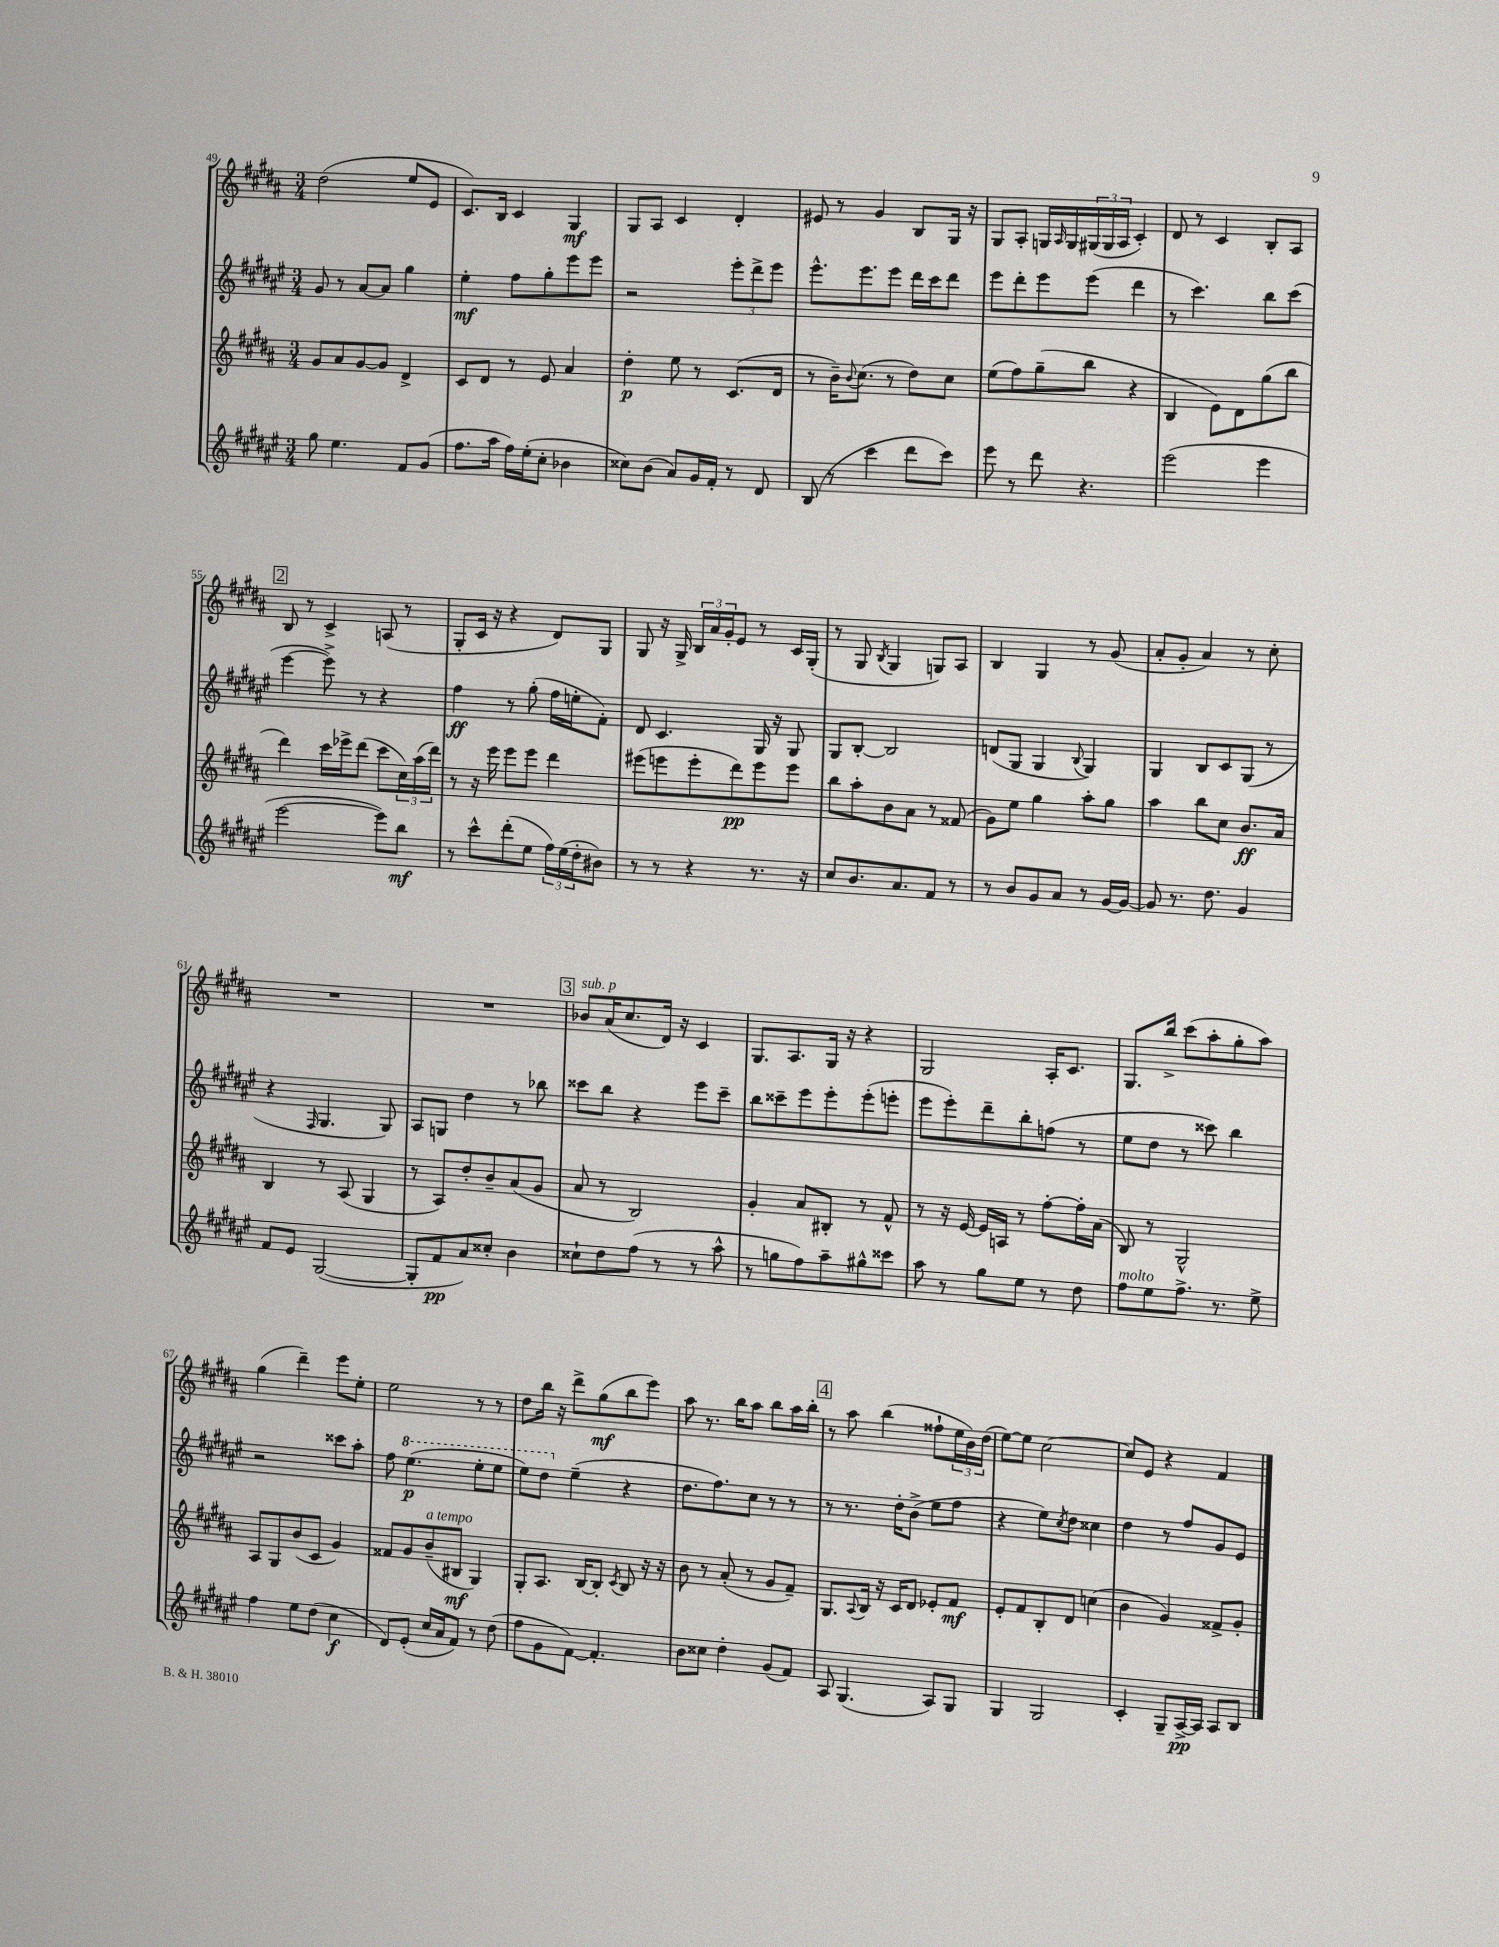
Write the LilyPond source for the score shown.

<<
\new StaffGroup <<
\new Staff = "s0" {
    \clef treble \key b \major \numericTimeSignature \time 3/4
    dis''2( e''8 e'8 |
    cis'8.) b16 cis'4 gis4\mf |
    gis8 ais8 cis'4 dis'4-. |
    eis'8 r8 gis'4 b8 gis16 r16 |
    gis8 ais8-. g16 \grace { ais16 } g16 \tuplet 3/2 { gis16( gis16 ais16 } cis'4-.) |
    dis'8 r8 cis'4 b8-. ais8 |
    \mark \markup { \box "2" } b8 r8 cis'4-> a8( r8 |
    gis8-. cis'16 r16 r4 dis'8) gis8 |
    gis8 r16 gis16-> \tuplet 3/2 { b16 ais'16 gis'16-. } e'8 r8 cis'16 gis16-.( |
    r8 gis8 \acciaccatura { b8 } gis4 g8) ais8 |
    b4 gis4 r8 gis'8( |
    ais'8-. gis'8-. ais'4) r8 cis''8-. |
    R2. |
    R2. |
    \mark \markup { \box "3" } bes'8^\markup { \italic "sub. p" } ais'16( cis''8. dis'16) r16 cis'4 |
    gis8. ais8. gis16 r16 r4 |
    gis2 ais16-. cis'8. |
    gis8. b''16-> cis'''8( ais''8-. gis''8-. ais''8) |
    gis''4( dis'''4--) e'''8 e''8-. |
    e''2 r8 r8 |
    dis''8 b''16 r16 dis'''8-> gis''8\mf( b''8 e'''8) |
    ais''8 r8. b''16 ais''8 b''8 ais''16 b''16-. |
    \mark \markup { \box "4" } r8 ais''8 b''4( fisis''8-! \tuplet 3/2 { e''16 b'16) dis''16( } |
    e''8~) e''8 cis''2~ |
    cis''8 e'8 r4 fis'4 \bar "|." |
}
\new Staff = "s1" {
    \clef treble \key fis \major \numericTimeSignature \time 3/4
    gis'8 r8 ais'8~ ais'8 gis''4 |
    eis''4-.\mf fis''8 gis''8-. eis'''8 eis'''8 |
    r2 \tuplet 3/2 { eis'''8-. dis'''8-> eis'''8 } |
    eis'''8.-^ eis'''8. eis'''8 dis'''16 cis'''16 dis'''8 |
    eis'''8 dis'''8-. eis'''8 eis'''8( dis'''4 |
    r8 cis'''4.) b''8 cis'''8( |
    \mark \markup { \box "2" } eis'''4~ eis'''8->) r8 r4 |
    fis''4\ff r8 gis''8-.( fis''16 e''16-. fis'8-.) |
    dis'8 cis'4. gis16 r16 gis8 |
    gis8 b8~-. b2 |
    d'8( gis8 gis4 \appoggiatura { b8 } gis4) |
    gis4 b8 cis'8 gis8( r8 |
    r4 \grace { fis16 } gis4. gis8) |
    ais8 g8 dis''4 r8 bes''8 |
    \mark \markup { \box "3" } cisis'''8 b''8 r4 eis'''8 cisis'''8-- |
    b''8 cisis'''8-- eis'''8 eis'''8-. eis'''8-.( e'''8-. |
    eis'''8 eis'''8-.) dis'''8-- b''8-. f''8( r8 |
    eis''8 dis''8 r8 cisis'''8) b''4 |
    r2 cisis'''8 ais''8-. |
    fis''8 \ottava #1 eis'''4.\p( eis'''8-. eis'''8 |
    eis'''8) dis'''8 \ottava #0 eis''4--( r4 |
    dis''8. fis''8.) cis''8 r8 r8 |
    \mark \markup { \box "4" } r8 r8. dis''16-. b'8->( eis''8 fis''8 |
    r4 eis''8) \acciaccatura { cis''8 } dis''8 cisis''4 |
    dis''4 r8 fis''8 gis'8 eis'8 \bar "|." |
}
\new Staff = "s2" {
    \clef treble \key b \major \numericTimeSignature \time 3/4
    gis'8 ais'8 gis'8~ gis'8 dis'4-> |
    cis'8 dis'8 r8 e'8 ais'4 |
    dis''4-.\p e''8 r8 cis'8.( dis'16 |
    r8 b'16--) \appoggiatura { b'8 } cis''8.( r8 dis''8) cis''8 |
    e''8( fis''8) gis''8--( b''8 r4 |
    b4 e'8) dis'8 gis''8( b''8 |
    \mark \markup { \box "2" } dis'''4) cis'''16 ees'''16-> dis'''8( cis'''8 \tuplet 3/2 { cis''16) ais''16( dis'''16) } |
    r8 r16 e'''16 e'''8 e'''8 dis'''4 |
    eis'''8( e'''8 e'''8-. dis'''8\pp) e'''8 e'''8 |
    b''8 ais''8-. b'8 ais'8 r8 fisis'8( |
    gis'8) e''8 gis''4 ais''8-. gis''8 |
    ais''4 b''8 cis''8 b'8.\ff ais'16 |
    b4 r8 ais8( gis4 |
    r8 ais8) dis''8-. b'8-- ais'8( gis'8 |
    \mark \markup { \box "3" } ais'8 r8 b2) |
    gis'4-. ais'8 bis8-. r8 fis'8-^ |
    r8 r16 e'16~ e'16 a16 r8 fis''8~-. fis''16-. ais'16( |
    b8) r8 gis2-^ |
    ais8 gis8 b'8( cis'8 gis'4) |
    fisis'8 gis'8 b'8--^\markup { \italic "a tempo" }( bis8\mf gis4) |
    gis8-. ais8. b16~ b8-. \acciaccatura { cis'8 } b8 r16 r16 |
    b'8 r8 ais'8-.( r8 gis'8 fis'8--) |
    \mark \markup { \box "4" } gis8. \appoggiatura { ais8 } b16 r16 cis'16 dis'8 ees'8-. fis'8\mf |
    e'8-. fis'8 b8-. dis'8 c''4( |
    b'4 gis'4) fisis'8-> gis'8-. \bar "|." |
}
\new Staff = "s3" {
    \clef treble \key fis \major \numericTimeSignature \time 3/4
    gis''8 eis''4. fis'8 gis'8( |
    fis''8. ais''16 fis''16) eis''16-.( cis''8-. bes'4 |
    cisis''8) b'8( ais'8) gis'16 fis'16-. r8 dis'8 |
    b8( r8 cis'''4 dis'''8 cis'''8) |
    eis'''8 r8 dis'''8 r4. |
    eis'''2( eis'''4 |
    \mark \markup { \box "2" } eis'''2~ eis'''8) b''8\mf |
    r8 cis'''8-^ dis'''8-.( eis''8 \tuplet 3/2 { fis''16) eis''16( dis''16-. } bis'8) |
    r8 r8 r4 r8. r16 |
    cis''8 b'8. ais'8. fis'8 r8 |
    r8 b'8 gis'8 ais'8 r8 gis'16~ gis'16~ |
    gis'8 r8. dis''8. gis'4 |
    fis'8 eis'8 gis2~( |
    gis8-. fis'8\pp ais'8) cisis''8-. b'4 |
    \mark \markup { \box "3" } cisis''8-! dis''8 fis''8( r8 r8 ais''8-^ |
    r8 g''8 fis''8) ais''8-- gis''8-^ cisis'''8 |
    ais''8 r8 gis''8 eis''8 r8 dis''8 |
    fis''8^\markup { \italic "molto" } eis''8 fis''8.-> r8. eis''8-> |
    fis''4 eis''8 dis''8( cis''4\f |
    dis'8) eis'8-.( cis''16 ais'16 fis'8) r8 dis''8( |
    fis''8 gis'8 fis'8~) fis'4.-. |
    b'8 cisis''8 dis''4-. gis'8( fis'8) |
    \mark \markup { \box "4" } ais8 gis4.( ais8) gis8 |
    gis4 gis2 |
    cis'4-. gis8-- ais16~->\pp ais16 ais8 b8 \bar "|." |
}
>>
>>
\layout { \context { \Score currentBarNumber = #49 } }
